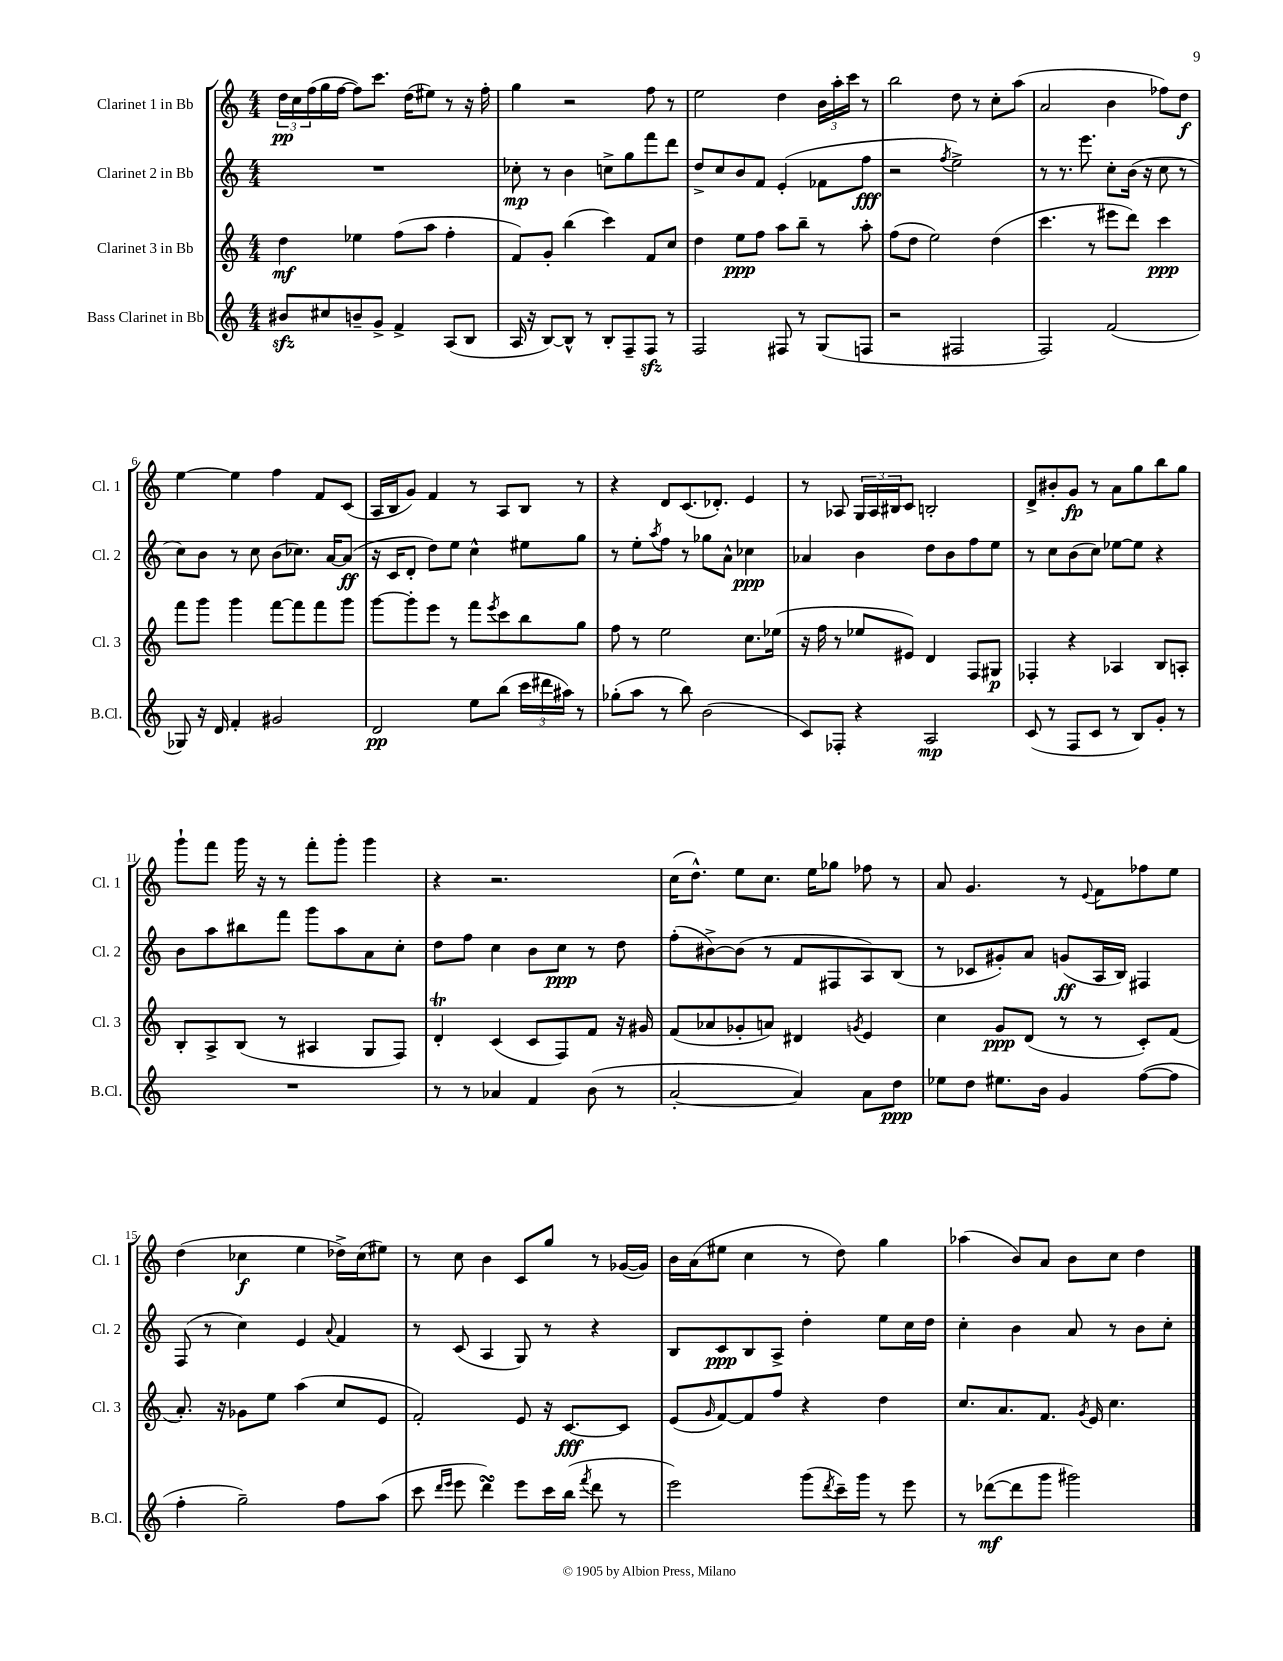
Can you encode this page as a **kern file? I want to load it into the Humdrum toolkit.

**kern	**kern	**kern	**kern
*staff4	*staff3	*staff2	*staff1
*clefG2	*clefG2	*clefG2	*clefG2
*k[]	*k[]	*k[]	*k[]
*M4/4	*M4/4	*M4/4	*M4/4
8b#	4dd	1r	24dd
.	.	.	24cc
.	.	.	(24ff
8cc#	.	.	16gg
.	.	.	[16ff
8b~	4ee-	.	8ff])
8g^	.	.	8.ccc
4f^	(8ff	.	.
.	.	.	(16dd
.	8aa	.	8ee#)
(8A	4ff'	.	8r
8B	.	.	16r
.	.	.	16ff'
=	=	=	=
16A	8f)	8cc-'	4gg
16r	.	.	.
[8B)	8g'	8r	.
8B^^]	(4bb	4b	2r
8r	.	.	.
8B'	4ccc)	8cc^	.
8F~	.	8gg	.
8F	8f	8fff	8ff
8r	8cc	8ddd	8r
=	=	=	=
2F	4dd	8dd^	2ee
.	.	8cc	.
.	8ee	8b	.
.	8ff	8f	.
8F#	8aa	(4e'	4dd
8r	8bb~	.	.
(8G	8r	8f-	24b
.	.	.	24aa'
.	.	.	24ccc
8F	8aa'	8ff	8r
=	=	=	=
2r	(8ff	2r	2bb
.	8dd	.	.
.	2ee)	.	.
.	.	8qff	.
2F#	.	2ee^)	8dd
.	.	.	8r
.	(4dd	.	8cc'
.	.	.	(8aa
=	=	=	=
2F)	4.ccc	8r	2a
.	.	8.r	.
.	.	8.eee	.
.	8r	.	.
(2f	8eee#	8cc'	4b
.	8ddd)	(16b	.
.	.	16r	.
.	4ccc	8cc	8ff-)
.	.	8r	8dd
=	=	=	=
8G-)	8fff	8cc)	[4ee
16r	8ggg	8b	.
16d	.	.	.
4f'	4ggg	8r	4ee]
.	.	8cc	.
2g#	[8fff	(8b	4ff
.	8fff]	8.cc-)	.
.	8fff	.	8f
.	.	[16a	.
.	8ggg	(8a]	(8c
=	=	=	=
2d	[8ggg	16r	16A
.	.	16c	16B
.	8ggg']	8d'	8g)
.	8eee	8dd)	4f
.	8r	8ee	.
8ee	8fff	4cc^^	8r
.	8qeee	.	.
(8bb	8ccc	.	8A
24ccc	8bb	8ee#	8B
24ddd#	.	.	.
24aa#)	.	.	.
8r	8gg	8gg	8r
=	=	=	=
(8gg-'	8ff	8r	4r
8aa	8r	8ee'	.
.	.	8qaa	.
8r	2ee	8ff	8d
8bb)	.	8r	(8.c
(2b	.	8gg-	.
.	.	.	8.d-')
.	.	8a^^	.
.	8.cc	4cc-	4e
.	(16ee-	.	.
=	=	=	=
8c)	16r	4a-	8r
.	16ff	.	.
8F-'	8r	.	8A-
4r	8ee-	4b	24G
.	.	.	24A-
.	.	.	24B#
.	8e#)	.	8c
2A	4d	8dd	2B'
.	.	8b	.
.	8F	8ff	.
.	8G#	8ee	.
=	=	=	=
(8c	4F-'	8r	8d^
8r	.	8cc	8b#'
8F	4r	(8b	8g
8c	.	8cc)	8r
8r	4A-	[8ee-	8a
8B)	.	8ee-]	8gg
8g'	8B	4r	8bb
8r	8A'	.	8gg
=	=	=	=
1r	8B'	8b	8ggg`
.	8A^	8aa	8fff
.	(8B	8bb#	16ggg
.	.	.	16r
.	8r	8fff	8r
.	4A#	8ggg	8fff'
.	.	8aa	8ggg'
.	8G	8a	4ggg
.	8F)	8cc'	.
=	=	=	=
8r	4d'	8dd	4r
8r	.	8ff	.
4a-	(4c	4cc	2.r
4f	8c	8b	.
.	8F)	8cc	.
(8b	8f	8r	.
8r	16r	8dd	.
.	16g#	.	.
=	=	=	=
[2a'	(8f	(8ff'	(16cc
.	.	.	8.dd^^)
.	8a-	[8b#^)	.
.	8g-'	(8b#]	8ee
.	8a)	8r	8.cc
4a])	4d#	8f	.
.	.	.	16ee
.	.	8F#	8gg-
.	8qg	.	.
8a	4e	8A)	8ff-
8dd	.	(8B	8r
=	=	=	=
8ee-	4cc	8r	8a
8dd	.	8c-	4.g
8.ee#	8g	8g#')	.
.	(8d	8a	.
16b	.	.	.
4g	8r	(8g	8r
.	.	.	8qqe
.	8r	16A	8f
.	.	16B)	.
([8ff	8c')	4F#	8ff-
8ff]	(8f	.	8ee
=	=	=	=
4ff'	8.a')	(8F	(4dd
.	.	8r	.
.	16r	.	.
2gg~)	8g-	4cc)	4cc-
.	8ee	.	.
.	(4aa	4e	4ee
.	.	8qqa	.
8ff	8cc	4f	16dd-^)
.	.	.	(16cc-
(8aa	8e	.	8ee#)
=	=	=	=
8ccc	2f')	8r	8r
16qqddd	.	.	.
16qqeee	.	.	.
8eee	.	(8c	8cc
4ddd)	.	4A	4b
8eee	8e	8G)	8c
16ccc	16r	8r	8gg
(16bb	[8.c	.	.
8qfff	.	.	.
8ddd	.	4r	8r
8r	8c]	.	([16g-
.	.	.	16g-])
=	=	=	=
2eee)	(8e	8B	16b
.	.	.	(16a
.	16qqg	.	.
.	[8f)	8c	8ee#
.	8f]	8B	4cc
.	8ff	8A^	.
(8ggg	4r	4dd'	8r
8qddd	.	.	.
16ccc~)	.	.	8dd)
16ggg	.	.	.
8r	4dd	8ee	4gg
8eee	.	16cc	.
.	.	16dd	.
=	=	=	=
8r	8.cc	4cc'	(4aa-
([8ddd-	.	.	.
.	8.a	.	.
8ddd-]	.	4b	8b)
8ggg	8.f	.	8a
2ggg#)	.	8a	8b
.	8qg	.	.
.	16e	.	.
.	4.cc	8r	8cc
.	.	8b	4dd
.	.	8cc'	.
==	==	==	==
*-	*-	*-	*-
